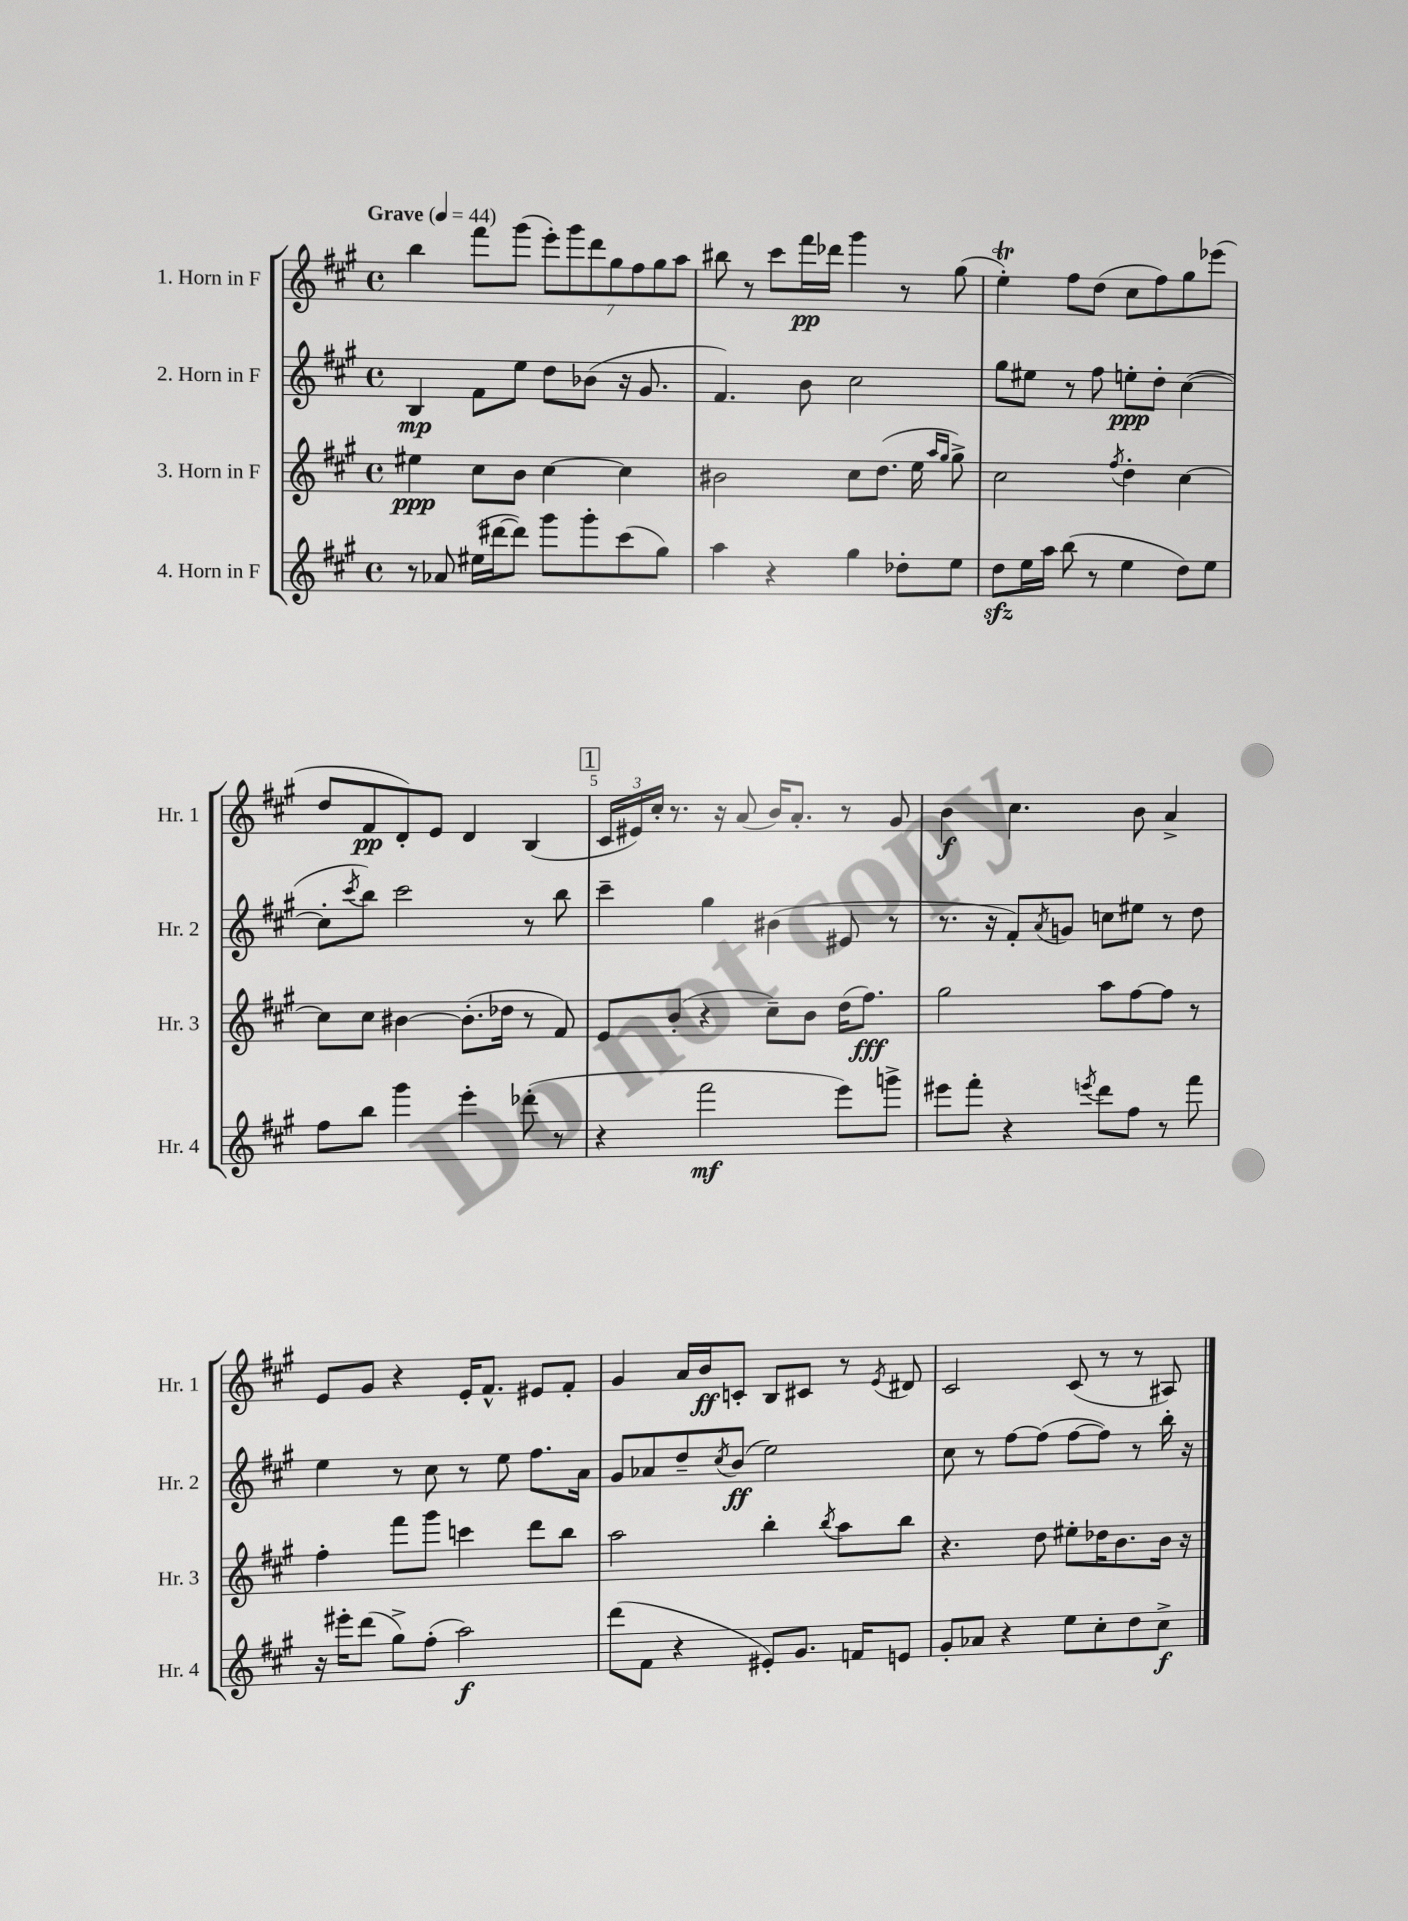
<<
\new StaffGroup <<
\new Staff = "s0" \with { instrumentName = "1. Horn in F" shortInstrumentName = "Hr. 1" } {
    \clef treble \key a \major \defaultTimeSignature \time 4/4 \tempo "Grave" 4 = 44
    b''4 fis'''8 gis'''8( \tuplet 7/4 { e'''8-.) gis'''8 d'''8 gis''8 fis''8 gis''8 a''8 } |
    bis''8 r8 cis'''8 fis'''16\pp des'''16 gis'''4 r8 gis''8( |
    e''4-.\trill) fis''8 d''8( cis''8 fis''8) gis''8 ees'''8( |
    d''8 fis'8\pp d'8-.) e'8 d'4 b4( |
    \mark \markup { \box "1" } \tuplet 3/2 { cis'16 eis'16) cis''16-. } r8. r16 a'8( b'16) a'8.-. r8 gis'8 |
    b'4\f cis''4. b'8 a'4-> |
    e'8 gis'8 r4 e'16-. fis'8.-^ eis'8 fis'8-. |
    gis'4 a'16 b'16\ff c'8-. b8 cis'8 r8 \acciaccatura { e'8 } dis'8 |
    cis'2 cis'8( r8 r8 ais8) \bar "|." |
}
\new Staff = "s1" \with { instrumentName = "2. Horn in F" shortInstrumentName = "Hr. 2" } {
    \clef treble \key a \major \defaultTimeSignature \time 4/4
    b4\mp fis'8 e''8 d''8 bes'8( r16 gis'8. |
    fis'4.) b'8 cis''2 |
    gis''8 eis''8 r8 fis''8 e''8-.\ppp d''8-. cis''4~( |
    cis''8-. \acciaccatura { cis'''8 } b''8) cis'''2 r8 b''8 |
    \mark \markup { \box "1" } cis'''4-- gis''4 bis'4( eis'8 r8 |
    r8. r16 fis'8-.) \acciaccatura { a'8 } g'8 c''8 eis''8 r8 d''8 |
    e''4 r8 cis''8 r8 e''8 fis''8. a'16 |
    gis'8 aes'8 d''8-- \acciaccatura { cis''8 } b'8\ff( e''2) |
    cis''8 r8 fis''8~ fis''8( fis''8~ fis''8) r8 b''16-. r16 \bar "|." |
}
\new Staff = "s2" \with { instrumentName = "3. Horn in F" shortInstrumentName = "Hr. 3" } {
    \clef treble \key a \major \defaultTimeSignature \time 4/4
    eis''4\ppp cis''8 b'8 cis''4~ cis''4 |
    bis'2 cis''8 d''8.( e''16 \grace { a''16 gis''16 } gis''8->) |
    cis''2 \acciaccatura { fis''8 } d''4-. cis''4~ |
    cis''8 cis''8 bis'4~ bis'8.-.( des''16 r8 fis'8) |
    \mark \markup { \box "1" } e'8 b'8-.( r4 cis''8--) b'8 d''16( fis''8.\fff) |
    gis''2 a''8 fis''8~ fis''8 r8 |
    fis''4-. fis'''8 gis'''8 c'''4 d'''8 b''8 |
    a''2 b''4-. \acciaccatura { b''8 } a''8 b''8 |
    r4. d''8 eis''8-. des''16 b'8. b'16 r16 \bar "|." |
}
\new Staff = "s3" \with { instrumentName = "4. Horn in F" shortInstrumentName = "Hr. 4" } {
    \clef treble \key a \major \defaultTimeSignature \time 4/4
    r8 aes'8 eis''16( dis'''16~ dis'''8) gis'''8 gis'''8-. cis'''8( gis''8) |
    a''4 r4 gis''4 des''8-. e''8 |
    d''8\sfz e''16 a''16 b''8( r8 e''4 d''8) e''8 |
    fis''8 b''8 gis'''4 e'''4-. des'''8-.( r8 |
    \mark \markup { \box "1" } r4 fis'''2\mf e'''8) g'''8-> |
    eis'''8 fis'''8-. r4 \acciaccatura { e'''8 } d'''8 fis''8 r8 fis'''8 |
    r16 eis'''16-. d'''8( gis''8->) fis''8-.( a''2\f) |
    d'''8( fis'8 r4 eis'8-.) gis'8. f'16 e'8 |
    gis'8-. aes'8 r4 e''8 cis''8-. d''8 cis''8->\f \bar "|." |
}
>>
>>
\layout { \context { \Score \override BarNumber.break-visibility = ##(#f #t #t) barNumberVisibility = #(every-nth-bar-number-visible 5) } }
